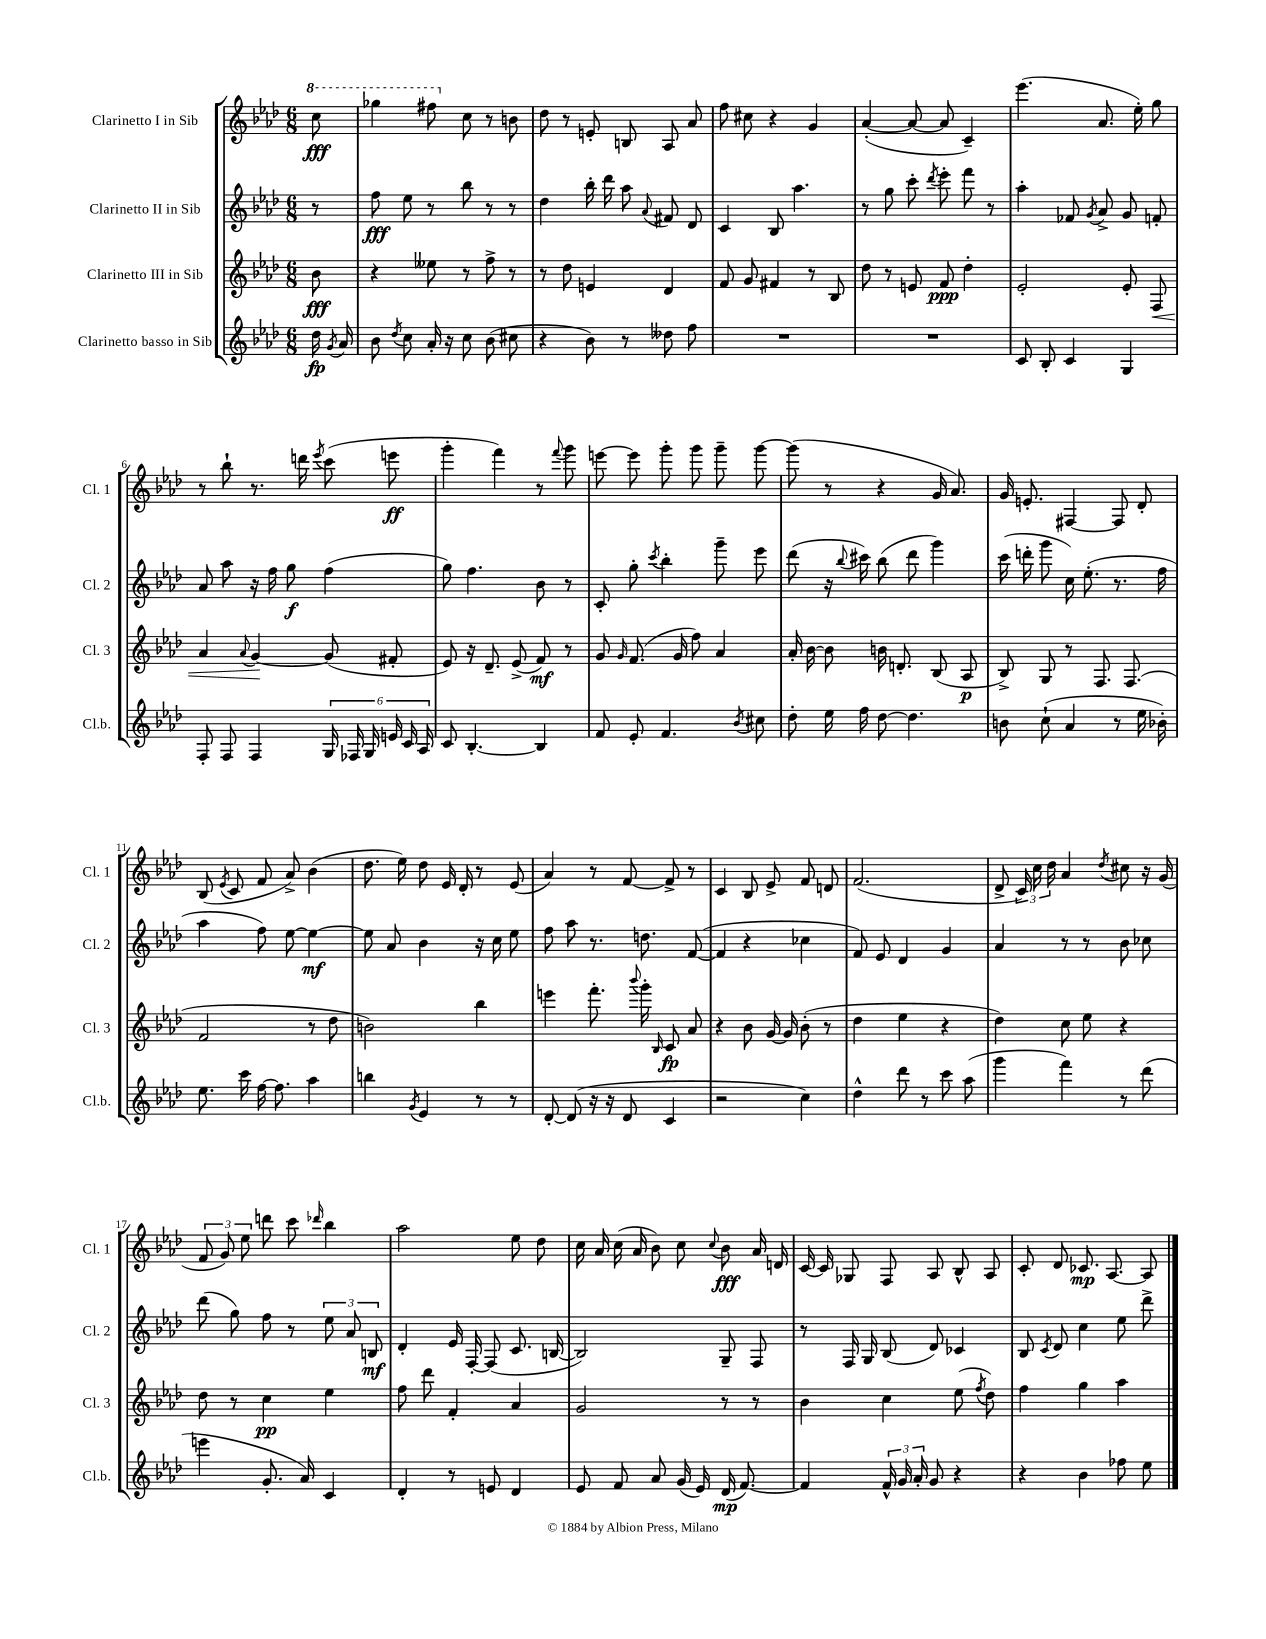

**kern	**dynam	**kern	**dynam	**kern	**dynam	**kern	**dynam
*part4	*part4	*part3	*part3	*part2	*part2	*part1	*part1
*staff4	*staff4	*staff3	*staff3	*staff2	*staff2	*staff1	*staff1
*I"Clarinetto basso in Sib	*	*I"Clarinetto III in Sib	*	*I"Clarinetto II in Sib	*	*I"Clarinetto I in Sib	*
*I'Cl.b.	*	*I'Cl. 3	*	*I'Cl. 2	*	*I'Cl. 1	*
*clefG2	*	*clefG2	*	*clefG2	*	*clefG2	*
*k[b-e-a-d-]	*	*k[b-e-a-d-]	*	*k[b-e-a-d-]	*	*k[b-e-a-d-]	*
*M6/8	*	*M6/8	*	*M6/8	*	*M6/8	*
*	*	*	*	*	*	*8va	*
=	=	=	=	=	=	=	=
16dd-\	fp	8b-\	fff	8r	.	8ccc\	fff
8qg/	.	.	.	.	.	.	.
16a-/	.	.	.	.	.	.	.
=1	=1	=1	=1	=1	=1	=1	=1
8b-\	.	4r	.	8ff\	fff	4ggg-X\	.
8qdd-/	.	.	.	.	.	.	.
8cc\	.	.	.	8ee-\	.	.	.
16a-'/	.	8ee--X\	.	8r	.	8fff#X\	.
16r	.	.	.	.	.	.	.
*	*	*	*	*	*	*X8va	*
8cc\	.	8r	.	8bb-\	.	8cc\	.
(8b-\	.	8ff^\	.	8r	.	8r	.
8cc#X\	.	8r	.	8r	.	8bn\	.
=2	=2	=2	=2	=2	=2	=2	=2
4r	.	8r	.	4dd-\	.	8dd-\	.
.	.	8dd-\	.	.	.	8r	.
8b-\)	.	4en/	.	16bb-'\	.	8en'/	.
.	.	.	.	16ddd-\	.	.	.
8r	.	.	.	8aa-\	.	8Bn/	.
.	.	.	.	8qqa-/	.	.	.
8dd--X\	.	4d-/	.	8f#X/	.	8A-/	.
8ff\	.	.	.	8d-/	.	8a-/	.
=3	=3	=3	=3	=3	=3	=3	=3
2.r	.	8f/	.	4c/	.	8ff\	.
.	.	8g/	.	.	.	8cc#X\	.
.	.	4f#X/	.	8B-/	.	4r	.
.	.	.	.	4.aa-\	.	.	.
.	.	8r	.	.	.	4g/	.
.	.	8B-/	.	.	.	.	.
=4	=4	=4	=4	=4	=4	=4	=4
2.r	.	8dd-\	.	8r	.	([4a-'/	.
.	.	8r	.	8gg\	.	.	.
.	.	8en/	.	8ccc'\	.	8a-/_	.
.	.	.	.	8qddd-/	.	.	.
.	.	8f/	ppp	8eee-'\	.	8a-/]	.
.	.	4dd-'\	.	8fff\	.	4c~/)	.
.	.	.	.	8r	.	.	.
=5	=5	=5	=5	=5	=5	=5	=5
8c/	.	2e-'/	.	4aa-'\	.	(4.eee-\	.
8B-'/	.	.	.	.	.	.	.
4c/	.	.	.	8f-X/	.	.	.
.	.	.	.	8qg/	.	.	.
.	.	.	.	8a-^/	.	8.a-/	.
4G/	.	8e-'/	.	8g/	.	.	.
.	.	.	.	.	.	16ee-'\)	.
!	!	!	!LO:HP:b	!	!	!	!
.	.	8F/	<	8fn'/	.	8gg\	.
!!LO:LB:g=z
=6	=6	=6	=6	=6	=6	=6	=6
8F'/	.	4a-/	.	8a-/	.	8r	.
8F/	.	.	.	8aa-\	.	8bb-`\	.
.	.	8qqa-/	.	.	.	.	.
4F/	.	[4g/	.	16r	.	8.r	.
.	.	.	.	16ff\	.	.	.
.	.	.	.	8gg\	f	.	.
.	.	.	.	.	.	16dddn\	.
.	.	.	.	.	.	8qeee-/	.
24G/	.	(8g/]	[	(4ff\	.	(8ccc\	.
24F-X/	.	.	.	.	.	.	.
24G/	.	.	.	.	.	.	.
24en/	.	8f#X'/	.	.	.	8eeen\	ff
24c/	.	.	.	.	.	.	.
24A-/	.	.	.	.	.	.	.
=7	=7	=7	=7	=7	=7	=7	=7
8c/	.	8e-/)	.	8gg\)	.	4ggg'\	.
[4.B-'/	.	16r	.	4.ff\	.	.	.
.	.	8.d-~/	.	.	.	.	.
.	.	.	.	.	.	4fff\)	.
.	.	(8e-^/	.	.	.	.	.
4B-/]	.	8f/)	mf	8b-\	.	8r	.
.	.	.	.	.	.	8qqfff/	.
.	.	8r	.	8r	.	8ggg\	.
=8	=8	=8	=8	=8	=8	=8	=8
8f/	.	8g/	.	8c'/	.	[8eeen\	.
.	.	16qqg/	.	.	.	.	.
8e-'/	.	(8.f/	.	8gg'\	.	8eee\]	.
.	.	.	.	8qccc/	.	.	.
4.f/	.	.	.	4bb-'\	.	8ggg'\	.
.	.	16g/	.	.	.	.	.
.	.	8ff\)	.	.	.	8ggg\	.
.	.	4a-/	.	8ggg~\	.	8ggg~\	.
8qb-/	.	.	.	.	.	.	.
8cc#X\	.	.	.	8eee-\	.	[8ggg\	.
=9	=9	=9	=9	=9	=9	=9	=9
8dd-'\	.	16a-'/	.	(8ddd-\	.	(8ggg\]	.
.	.	[16b-\	.	.	.	.	.
16ee-\	.	8b-\]	.	16r	.	8r	.
.	.	.	.	8qqbb-/	.	.	.
16ff\	.	.	.	16ccc#X\)	.	.	.
[8dd-\	.	16bn\	.	(8bb-\	.	4r	.
.	.	8.dn'/	.	.	.	.	.
4.dd-\]	.	.	.	8ddd-\	.	.	.
.	.	(8B-/	.	4ggg\)	.	16g/	.
.	.	.	.	.	.	8.a-/)	.
.	.	8A-/	p	.	.	.	.
=10	=10	=10	=10	=10	=10	=10	=10
8bn\	.	8B-^/)	.	(16ccc\	.	16g/	.
.	.	.	.	16dddn'\	.	8.en'/	.
(8cc`\	.	8G/	.	8ggg\	.	.	.
4a-/	.	8r	.	16cc\)	.	[4F#X/	.
.	.	.	.	(8.ee-'\	.	.	.
.	.	8.F/	.	.	.	.	.
8r	.	.	.	8.r	.	8F#/]	.
.	.	(8.F/	.	.	.	.	.
16ee-\	.	.	.	.	.	8d-'/	.
16b-X'\)	.	.	.	16ff\	.	.	.
!!LO:LB:g=z
=11	=11	=11	=11	=11	=11	=11	=11
8.ee-\	.	2f/	.	4aa-\	.	(8B-/	.
.	.	.	.	.	.	8qe-/	.
.	.	.	.	.	.	8c/	.
16ccc\	.	.	.	.	.	.	.
[16ff\	.	.	.	8ff\)	.	8f/	.
8.ff\]	.	.	.	.	.	.	.
.	.	.	.	[8ee-\	.	8a-^/)	.
4aa-\	.	8r	.	4ee-\_	mf	(4b-\	.
.	.	8dd-\	.	.	.	.	.
=12	=12	=12	=12	=12	=12	=12	=12
4bbn\	.	2bn\)	.	8ee-\]	.	8.dd-\	.
.	.	.	.	8a-/	.	.	.
.	.	.	.	.	.	16ee-\)	.
8qg/	.	.	.	.	.	.	.
4e-/	.	.	.	4b-\	.	8dd-\	.
.	.	.	.	.	.	16e-/	.
.	.	.	.	.	.	16d-'/	.
8r	.	4bb-\	.	16r	.	8r	.
.	.	.	.	16cc\	.	.	.
8r	.	.	.	8ee-\	.	(8e-/	.
=13	=13	=13	=13	=13	=13	=13	=13
[8d-'/	.	4eeen\	.	8ff\	.	4a-/)	.
(8d-/]	.	.	.	8aa-\	.	.	.
16r	.	8.fff'\	.	8.r	.	8r	.
16r	.	.	.	.	.	.	.
8d-/	.	.	.	.	.	[8f/	.
.	.	8qqbbb-/	.	.	.	.	.
.	.	16ggg'\	.	8.ddn\	.	.	.
.	.	16qqB-/	.	.	.	.	.
4c/	.	8c/	fp	.	.	8f^/]	.
.	.	8a-/	.	([8f/	.	8r	.
=14	=14	=14	=14	=14	=14	=14	=14
2r	.	4r	.	4f/]	.	4c/	.
.	.	8b-\	.	4r	.	8B-/	.
.	.	[16g/	.	.	.	8e-^/	.
.	.	16g/]	.	.	.	.	.
4cc\)	.	(8b-'\	.	4cc-X\	.	8f/	.
.	.	8r	.	.	.	8dn/	.
=15	=15	=15	=15	=15	=15	=15	=15
4dd-^^\	.	4dd-\	.	8f/)	.	(2.f/	.
.	.	.	.	8e-/	.	.	.
8ddd-\	.	4ee-\	.	4d-/	.	.	.
8r	.	.	.	.	.	.	.
8ccc\	.	4r	.	4g/	.	.	.
(8aa-\	.	.	.	.	.	.	.
=16	=16	=16	=16	=16	=16	=16	=16
4ggg\	.	4dd-\)	.	4a-/	.	8d-^/	.
.	.	.	.	.	.	24c/)	.
.	.	.	.	.	.	24cc\	.
.	.	.	.	.	.	24dd-\	.
4fff\)	.	8cc\	.	8r	.	4a-/	.
.	.	8ee-\	.	8r	.	.	.
.	.	.	.	.	.	8qdd-/	.
8r	.	4r	.	8b-\	.	8cc#X\	.
(8ddd-\	.	.	.	8cc-X\	.	16r	.
.	.	.	.	.	.	(16g/	.
!!LO:LB:g=z
=17	=17	=17	=17	=17	=17	=17	=17
4eeen\	.	8dd-\	.	(8ddd-\	.	12f/	.
.	.	.	.	.	.	12g/)	.
.	.	8r	.	8gg\)	.	.	.
.	.	.	.	.	.	12ee-\	.
8.g'/	.	4cc\	pp	8ff\	.	8dddn\	.
.	.	.	.	8r	.	8ccc\	.
16a-/)	.	.	.	.	.	.	.
.	.	.	.	.	.	16qqddd-X/	.
4c/	.	4ee-\	.	12ee-\	.	4bb-\	.
.	.	.	.	12a-/	.	.	.
.	.	.	.	12Bn/	mf	.	.
=18	=18	=18	=18	=18	=18	=18	=18
4d-'/	.	8ff\	.	4d-'/	.	2aa-\	.
.	.	8ddd-\	.	.	.	.	.
8r	.	4f'/	.	16e-/	.	.	.
.	.	.	.	[16F'/	.	.	.
8en/	.	.	.	(8F/]	.	.	.
4d-/	.	4a-/	.	8.c/	.	8ee-\	.
.	.	.	.	.	.	8dd-\	.
.	.	.	.	[16Bn/	.	.	.
=19	=19	=19	=19	=19	=19	=19	=19
8e-/	.	2g/	.	2B/])	.	16cc\	.
.	.	.	.	.	.	16a-/	.
8f/	.	.	.	.	.	(16cc\	.
.	.	.	.	.	.	16a-/	.
8a-/	.	.	.	.	.	8b-\)	.
(16g/	.	.	.	.	.	8cc\	.
16e-/)	.	.	.	.	.	.	.
.	.	.	.	.	.	8qqcc/	.
(16d-/	mp	8r	.	8G~/	.	8b-\	fff
[8.f/)	.	.	.	.	.	.	.
.	.	8r	.	8F/	.	16a-/	.
.	.	.	.	.	.	16dn/	.
=20	=20	=20	=20	=20	=20	=20	=20
4f/]	.	4b-\	.	8r	.	[16c/	.
.	.	.	.	.	.	16c/]	.
.	.	.	.	16F/	.	8G-X/	.
.	.	.	.	16G/	.	.	.
24f^^/	.	4cc\	.	(8B-/	.	8F/	.
24g/	.	.	.	.	.	.	.
24a-'/	.	.	.	.	.	.	.
8g/	.	.	.	8d-/)	.	8A-/	.
4r	.	(8ee-\	.	4c-X/	.	8B-^^/	.
.	.	8qff/	.	.	.	.	.
.	.	8dd-\)	.	.	.	8A-/	.
=21	=21	=21	=21	=21	=21	=21	=21
4r	.	4ff\	.	8B-/	.	8c'/	.
.	.	.	.	8qc/	.	.	.
.	.	.	.	8d-/	.	8d-/	.
4b-\	.	4gg\	.	4cc\	.	8.c-X/	mp
.	.	.	.	.	.	[8.A-/	.
8ff-X\	.	4aa-\	.	8ee-\	.	.	.
8ee-\	.	.	.	8ddd-^\	.	8A-/]	.
==	==	==	==	==	==	==	==
*-	*-	*-	*-	*-	*-	*-	*-
